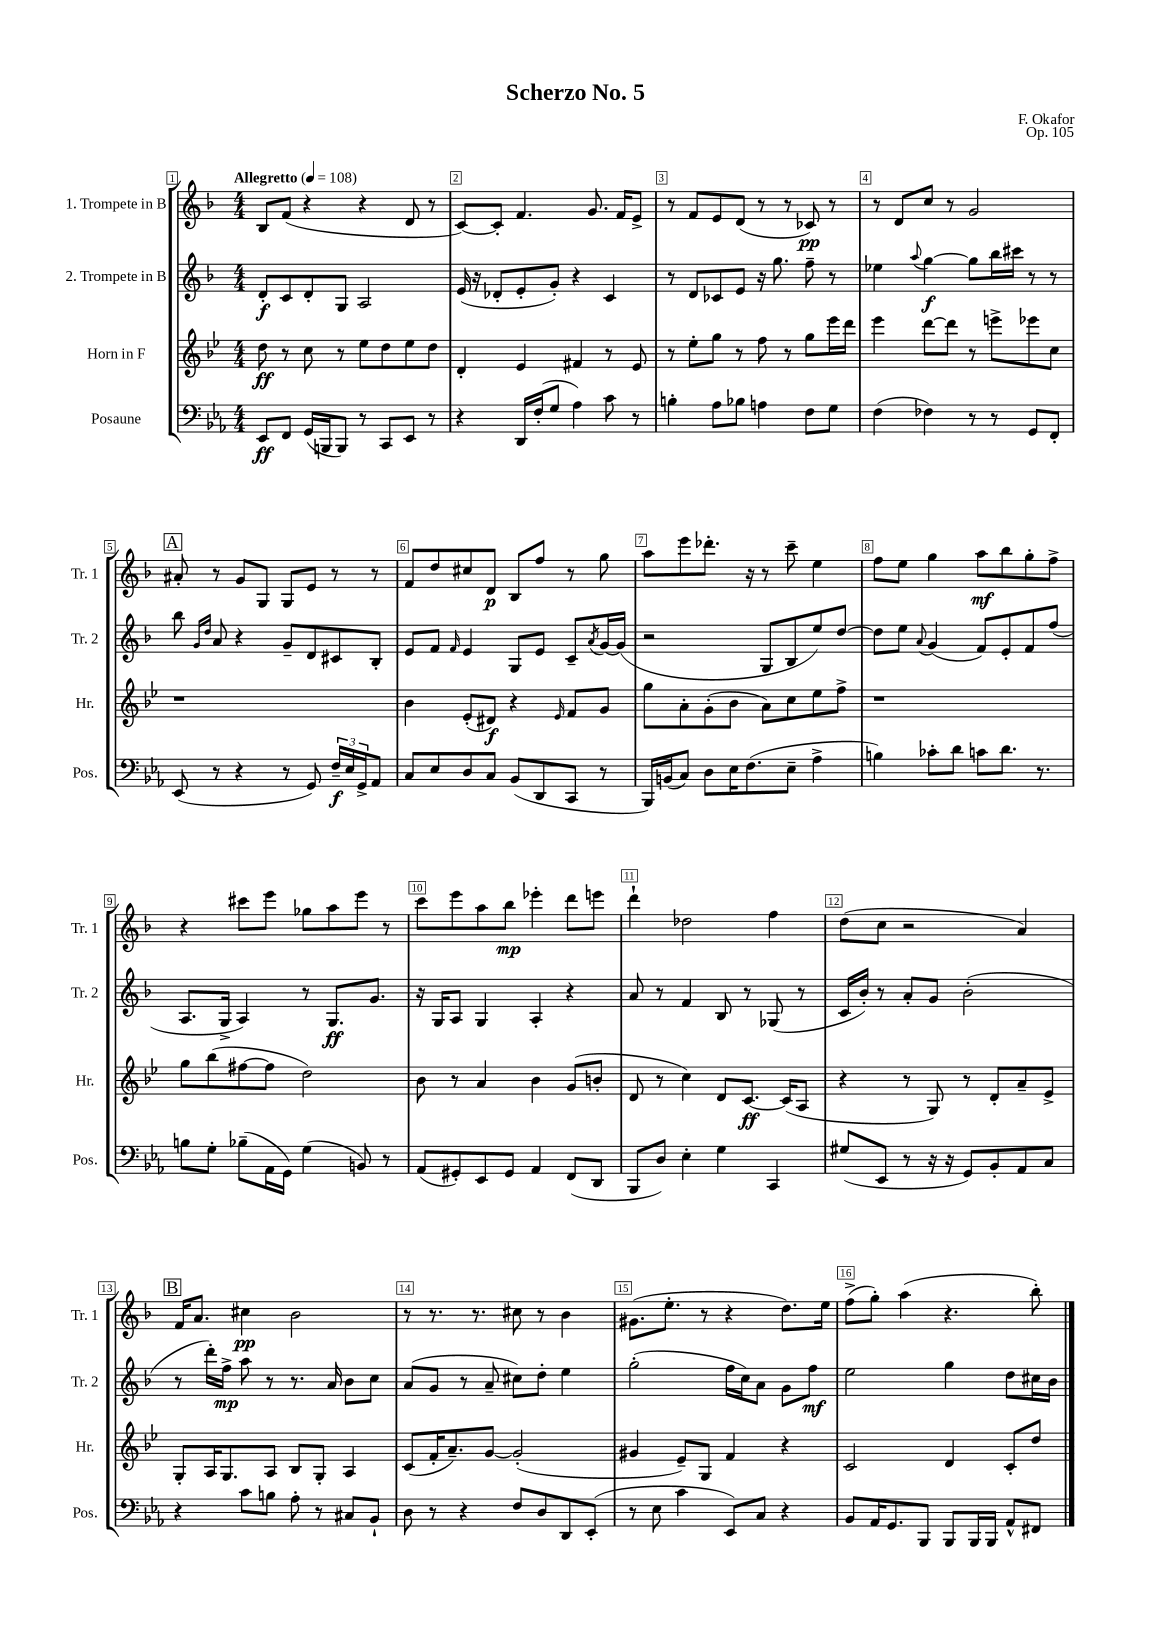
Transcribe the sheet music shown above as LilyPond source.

\header { title = "Scherzo No. 5" composer = "F. Okafor" opus = "Op. 105" }
<<
\new StaffGroup <<
\new Staff = "s0" \with { instrumentName = "1. Trompete in B" shortInstrumentName = "Tr. 1" } {
    \clef treble \key f \major \numericTimeSignature \time 4/4 \tempo "Allegretto" 4 = 108
    bes8 f'8( r4 r4 d'8 r8 |
    c'8~) c'8-. f'4. g'8. f'16 e'8-> |
    r8 f'8 e'8 d'8( r8 r8 ces'8\pp) r8 |
    r8 d'8 c''8 r8 g'2 |
    \mark \markup { \box "A" } ais'8-. r8 g'8 g8 g8 e'8 r8 r8 |
    f'8 d''8 cis''8 d'8\p bes8 f''8 r8 g''8 |
    a''8 e'''8 des'''8.-. r16 r8 c'''8-- e''4 |
    f''8 e''8 g''4 a''8\mf bes''8 g''8-. f''8-> |
    r4 cis'''8 e'''8 ges''8 a''8 e'''8 r8 |
    c'''8 e'''8 a''8 bes''8\mp ees'''4-. d'''8 e'''8 |
    d'''4-! des''2 f''4 |
    d''8( c''8 r2 a'4) |
    \mark \markup { \box "B" } f'16 a'8. cis''4\pp bes'2 |
    r8 r8. r8. cis''8 r8 bes'4 |
    gis'8.( e''8.-. r8 r4 d''8.) e''16 |
    f''8->( g''8-.) a''4( r4. bes''8-.) \bar "|." |
}
\new Staff = "s1" \with { instrumentName = "2. Trompete in B" shortInstrumentName = "Tr. 2" } {
    \clef treble \key f \major \numericTimeSignature \time 4/4
    d'8-.\f c'8 d'8-. g8 a2 |
    e'16( r16 des'8-. e'8-. g'8-.) r4 c'4 |
    r8 d'8 ces'8 e'8 r16 g''8. f''8-- r8 |
    ees''4 \appoggiatura { a''8 } g''4~\f g''8 bes''16 cis'''16 r8 r8 |
    \mark \markup { \box "A" } bes''8 \grace { g'16 d''16 } a'8 r4 g'8-- d'8 cis'8 bes8-. |
    e'8 f'8 \grace { f'16 } e'4 g8 e'8 c'8-- \acciaccatura { a'8 } g'16~ g'16( |
    r2 g8 bes8 e''8) d''8~ |
    d''8 e''8 \appoggiatura { a'8 } g'4( f'8) e'8-. f'8 f''8( |
    a8. g16-> a4) r8 g8.\ff g'8. |
    r16 g16 a8 g4 a4-. r4 |
    a'8 r8 f'4 bes8 r8 ges8( r8 |
    c'16 bes'16-.) r8 a'8-. g'8 bes'2-.( |
    \mark \markup { \box "B" } r8 d'''16-.) f''16->\mp a''8 r8 r8. a'16 bes'8 c''8 |
    a'8( g'8 r8 a'8-- cis''8) d''8-. e''4 |
    g''2-.( f''16 c''16) a'8 g'8 f''8\mf |
    e''2 g''4 d''8 cis''16 bes'16 \bar "|." |
}
\new Staff = "s2" \with { instrumentName = "Horn in F" shortInstrumentName = "Hr." } {
    \clef treble \key bes \major \numericTimeSignature \time 4/4
    d''8\ff r8 c''8 r8 ees''8 d''8 ees''8 d''8 |
    d'4-. ees'4 fis'4 r8 ees'8 |
    r8 ees''8-. g''8 r8 f''8 r8 g''8 ees'''16 d'''16 |
    ees'''4 d'''8~ d'''8 r8 e'''8-> ees'''8 c''8 |
    \mark \markup { \box "A" } r1 |
    bes'4 ees'8-.( dis'8\f) r4 \grace { ees'16 } f'8 g'8 |
    g''8 a'8-. g'8-.( bes'8 a'8) c''8 ees''8 f''8-> |
    r1 |
    g''8 bes''8( fis''8~ fis''8 d''2) |
    bes'8 r8 a'4 bes'4 g'8( b'8-. |
    d'8 r8 c''4) d'8 c'8.~\ff c'16( a8 |
    r4 r8 g8) r8 d'8-. a'8-- ees'8-> |
    \mark \markup { \box "B" } g8-. a16 g8. a8 bes8 g8-. a4 |
    c'8( f'16-. a'8.--) g'8~ g'2-.( |
    gis'4 ees'8--) g8 f'4 r4 |
    c'2 d'4 c'8-. d''8 \bar "|." |
}
\new Staff = "s3" \with { instrumentName = "Posaune" shortInstrumentName = "Pos." } {
    \clef bass \key ees \major \numericTimeSignature \time 4/4
    ees,8\ff f,8 g,16( b,,16 b,,8) r8 c,8 ees,8 r8 |
    r4 d,16 f16-.( g8 aes4) c'8 r8 |
    b4-. aes8 bes8 a4 f8 g8 |
    f4( fes4) r8 r8 g,8 f,8-. |
    \mark \markup { \box "A" } ees,8( r8 r4 r8 g,8) \tuplet 3/2 { f16--\f ees16 g,16-> } aes,8 |
    c8 ees8 d8 c8 bes,8( d,8 c,8 r8 |
    bes,,16) b,16( c8) d8 ees16 f8.( ees8-- aes4-> |
    b4) ces'8-. d'8 c'8 d'8. r8. |
    b8 g8-. bes8--( aes,16 g,16) g4( b,8) r8 |
    aes,8( gis,8-.) ees,8 gis,8 aes,4 f,8( d,8 |
    bes,,8 d8) ees4-. g4 c,4 |
    gis8( ees,8 r8 r16 r16 g,8) bes,8-. aes,8 c8 |
    \mark \markup { \box "B" } r4 c'8 b8 aes8-. r8 cis8 bes,8-! |
    d8 r8 r4 f8 d8 d,8 ees,8-.( |
    r8 ees8 c'4 ees,8) c8 r4 |
    bes,8 aes,16 g,8. bes,,8 bes,,8 bes,,16 bes,,16 aes,8-^ fis,8 \bar "|." |
}
>>
>>
\layout { \context { \Score \override BarNumber.break-visibility = ##(#f #t #t) barNumberVisibility = #all-bar-numbers-visible \override BarNumber.stencil = #(make-stencil-boxer 0.1 0.3 ly:text-interface::print) } }
